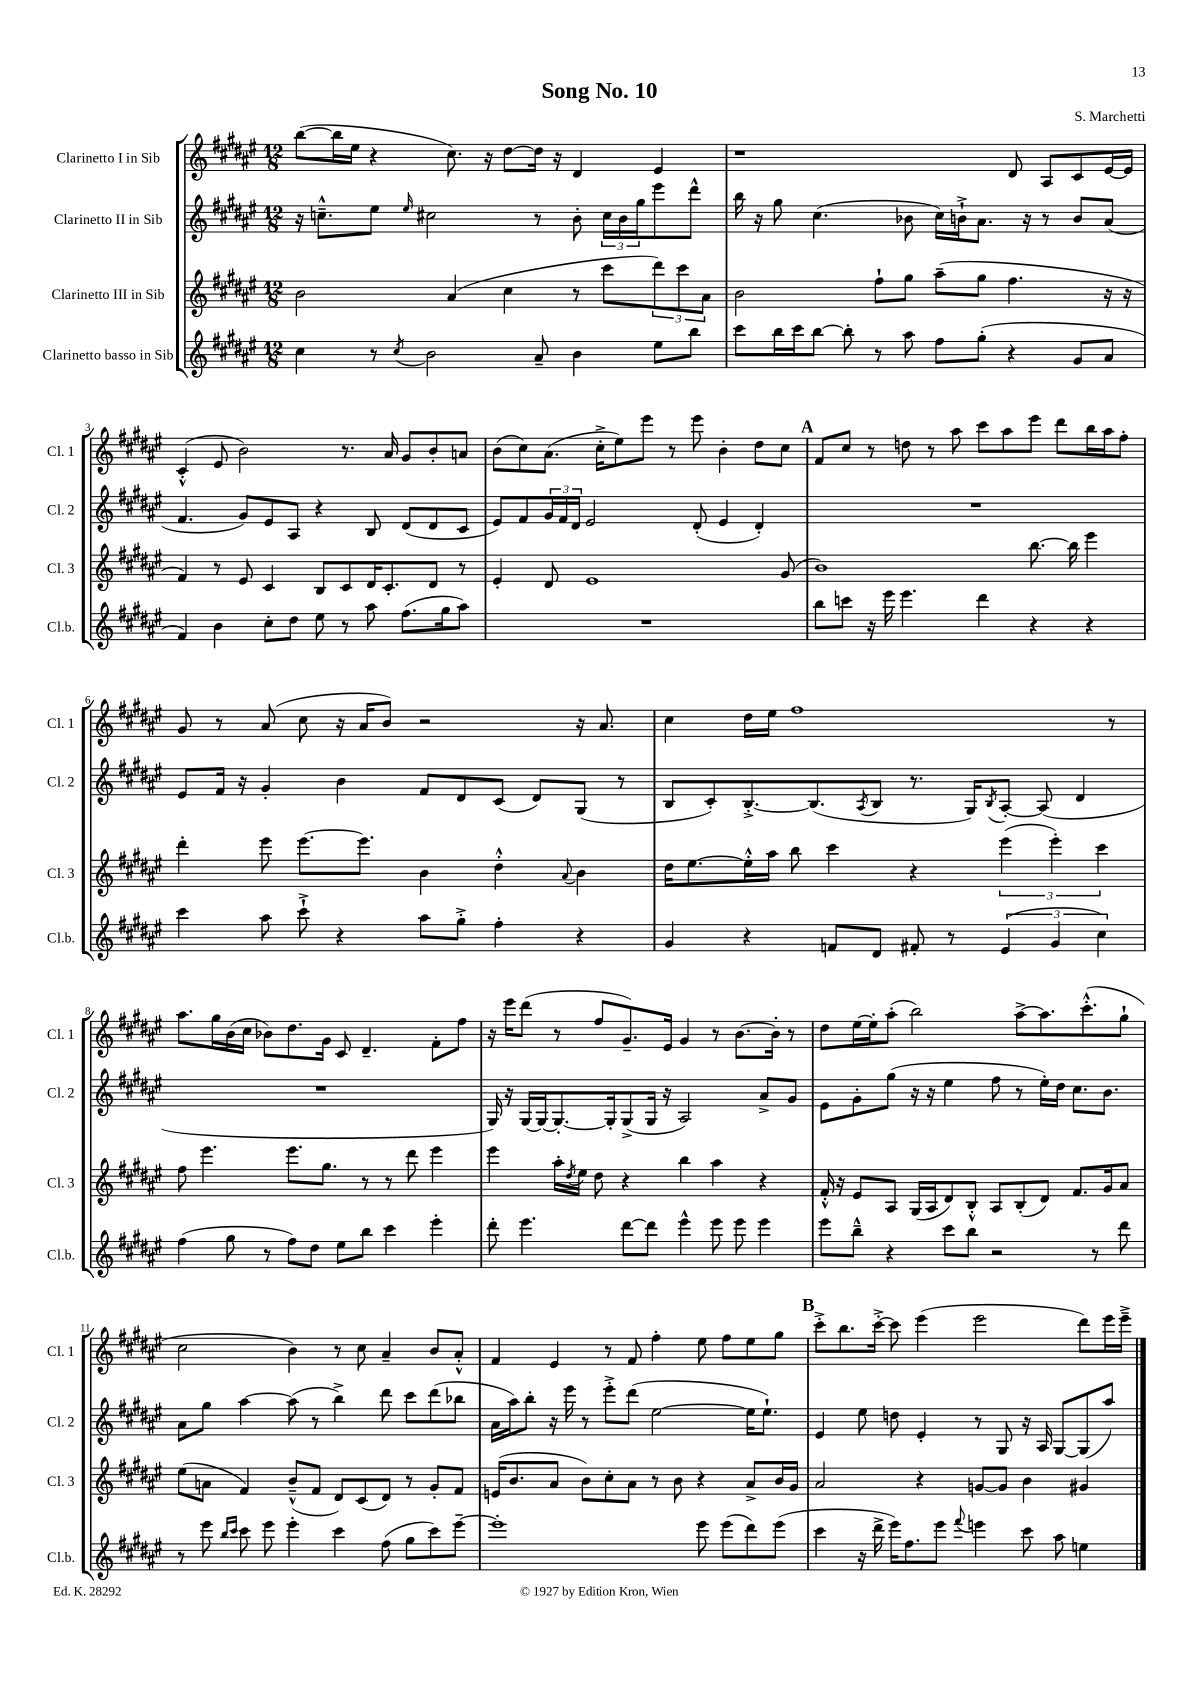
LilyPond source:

\header { title = "Song No. 10" composer = "S. Marchetti" }
<<
\new StaffGroup <<
\new Staff = "s0" \with { instrumentName = "Clarinetto I in Sib" shortInstrumentName = "Cl. 1" } {
    \clef treble \key fis \major \numericTimeSignature \time 12/8
    b''8~( b''16 eis''16 r4 cis''8.) r16 dis''8~ dis''16 r16 dis'4 eis'4 |
    r1 dis'8 ais8 cis'8 eis'16~ eis'16 |
    cis'4-.-^( eis'8 b'2) r8. ais'16 gis'8 b'8-. a'8 |
    b'8( cis''8) ais'8.( cis''16-.-> eis''8) eis'''8 r8 eis'''8 b'4-. dis''8 cis''8 |
    \mark \markup { \bold "A" } fis'8 cis''8 r8 d''8 r8 ais''8 cis'''8 ais''8 eis'''8 dis'''8 b''16 ais''16 fis''8-. |
    gis'8 r8 ais'8( cis''8 r16 ais'16 b'8) r2 r16 ais'8. |
    cis''4 dis''16 eis''16 fis''1 r8 |
    ais''8. gis''16 b'16( cis''16 bes'8) dis''8. gis'16 cis'8 dis'4.-- fis'8-. fis''8 |
    r16 eis'''16 dis'''8( r8 fis''8 gis'8.--) eis'16 gis'4 r8 b'8.~ b'16-. r8 |
    dis''8 eis''16~ eis''16-. ais''8-.( b''2) ais''8~-> ais''8. cis'''8.-.-^( gis''8-! |
    cis''2 b'4) r8 cis''8 ais'4-- b'8 ais'8-.-^ |
    fis'4 eis'4 r8 fis'8 fis''4-. eis''8 fis''8 eis''8 gis''8 |
    \mark \markup { \bold "B" } cis'''8-.-> b''8. cis'''16~-.-> cis'''8 eis'''4( eis'''2 dis'''8) eis'''16 eis'''16---> \bar "|." |
}
\new Staff = "s1" \with { instrumentName = "Clarinetto II in Sib" shortInstrumentName = "Cl. 2" } {
    \clef treble \key fis \major \numericTimeSignature \time 12/8
    r16 c''8.---^ eis''8 \grace { eis''16 } cis''2 r8 b'8-. \tuplet 3/2 { cis''16 b'16 gis''16 } eis'''8 dis'''8-^ |
    b''16 r16 gis''8 cis''4.( bes'8 cis''16) b'16-!-> ais'8. r16 r8 b'8 ais'8( |
    fis'4. gis'8) eis'8 ais8 r4 b8 dis'8( dis'8 cis'8 |
    eis'8) fis'8 \tuplet 3/2 { gis'16 fis'16 dis'16 } eis'2 dis'8-.( eis'4 dis'4-.) |
    \mark \markup { \bold "A" } R1. |
    eis'8 fis'16 r16 gis'4-. b'4 fis'8 dis'8 cis'8( dis'8) gis8( r8 |
    b8 cis'8-.) b8.~-.-> b8.( \acciaccatura { ais8 } b8 r8. gis16) \acciaccatura { b8 } ais8~-. ais8( dis'4 |
    R1. |
    gis16) r16 gis16~ gis16~ gis8.~-. gis16-. gis8->( gis16 r16 ais2) ais'8-> gis'8 |
    eis'8 gis'8-. gis''8( r16 r16 eis''4 fis''8 r8 eis''16-.) dis''16 cis''8. b'8. |
    ais'8 gis''8 ais''4~ ais''8( r8 b''4->) dis'''8 cis'''8 dis'''8( bes''8 |
    ais'16 ais''16) b''8-. r16 eis'''16 r8 eis'''8-.-> dis'''8( eis''2~ eis''16 eis''8.-!) |
    \mark \markup { \bold "B" } eis'4 eis''8 d''8 eis'4-. r8 gis8 r16 ais16 gis8~ gis8( ais''8) \bar "|." |
}
\new Staff = "s2" \with { instrumentName = "Clarinetto III in Sib" shortInstrumentName = "Cl. 3" } {
    \clef treble \key fis \major \numericTimeSignature \time 12/8
    b'2 ais'4( cis''4 r8 cis'''8 \tuplet 3/2 { dis'''8) cis'''8 ais'8 } |
    b'2 fis''8-! gis''8 ais''8--( gis''8 fis''4. r16 r16 |
    fis'4) r8 eis'8 cis'4 b8 cis'8 dis'16 cis'8.-. dis'8 r8 |
    eis'4-. dis'8 eis'1 gis'8( |
    \mark \markup { \bold "A" } b'1) b''8.~ b''16 eis'''4 |
    dis'''4-. eis'''8 eis'''8.~ eis'''8. b'4 dis''4-.-^ \appoggiatura { ais'8 } b'4 |
    dis''16 eis''8.~ eis''16-.-^ ais''16 b''8 cis'''4 r4 \tuplet 3/2 { eis'''4( eis'''4-.) cis'''4 } |
    fis''8 eis'''4. eis'''8. gis''8. r8 r8 dis'''8 eis'''4 |
    eis'''4 ais''16-. \acciaccatura { dis''8 } eis''16 dis''8 r4 b''4 ais''4 r4 |
    fis'16-.-^ r16 eis'8 ais8 gis16( ais16 dis'8) b8-.-^ ais8 b8-.( dis'8) fis'8. gis'16 ais'8 |
    eis''8( a'8 fis'4) b'8---^( fis'8 dis'8) cis'8( dis'8) r8 gis'8-. fis'8 |
    e'16( b'8. ais'8 b'8) cis''8-. ais'8 r8 b'8 r4 ais'8-> b'16 gis'16 |
    \mark \markup { \bold "B" } ais'2 r4 g'8~ g'8 b'4 gis'4 \bar "|." |
}
\new Staff = "s3" \with { instrumentName = "Clarinetto basso in Sib" shortInstrumentName = "Cl.b." } {
    \clef treble \key fis \major \numericTimeSignature \time 12/8
    cis''4 r8 \acciaccatura { cis''8 } b'2 ais'8-- b'4 eis''8 b''8 |
    cis'''8 b''16 cis'''16 b''8~ b''8-. r8 ais''8 fis''8 gis''8-.( r4 gis'8 ais'8 |
    fis'4) b'4 cis''8-. dis''8 eis''8 r8 ais''8 fis''8.( gis''16 ais''8) |
    R1. |
    \mark \markup { \bold "A" } b''8 c'''8 r16 eis'''16 eis'''4. dis'''4 r4 r4 |
    cis'''4 ais''8 cis'''8-!-> r4 ais''8 gis''8-.-> fis''4-. r4 |
    gis'4 r4 f'8 dis'8 fis'8-. r8 \tuplet 3/2 { eis'4( gis'4 cis''4) } |
    fis''4( gis''8 r8 fis''8) dis''8 eis''8 b''8 cis'''4 eis'''4-. |
    dis'''8-. eis'''4. dis'''8~ dis'''8 eis'''4-^ eis'''8 eis'''8 eis'''4 |
    eis'''8 b''8---^ r4 cis'''8 b''8 r2 r8 dis'''8 |
    r8 eis'''8 \grace { b''16 cis'''16 } cis'''8 eis'''8 eis'''4-. cis'''4 fis''8( gis''8 cis'''8) eis'''8~-- |
    eis'''1-. eis'''8 eis'''8( dis'''8) eis'''8( |
    \mark \markup { \bold "B" } cis'''4 r16 dis'''16-> eis'''16) fis''8. eis'''8 \appoggiatura { fis'''8 } e'''4 cis'''8 ais''8 e''4 \bar "|." |
}
>>
>>
